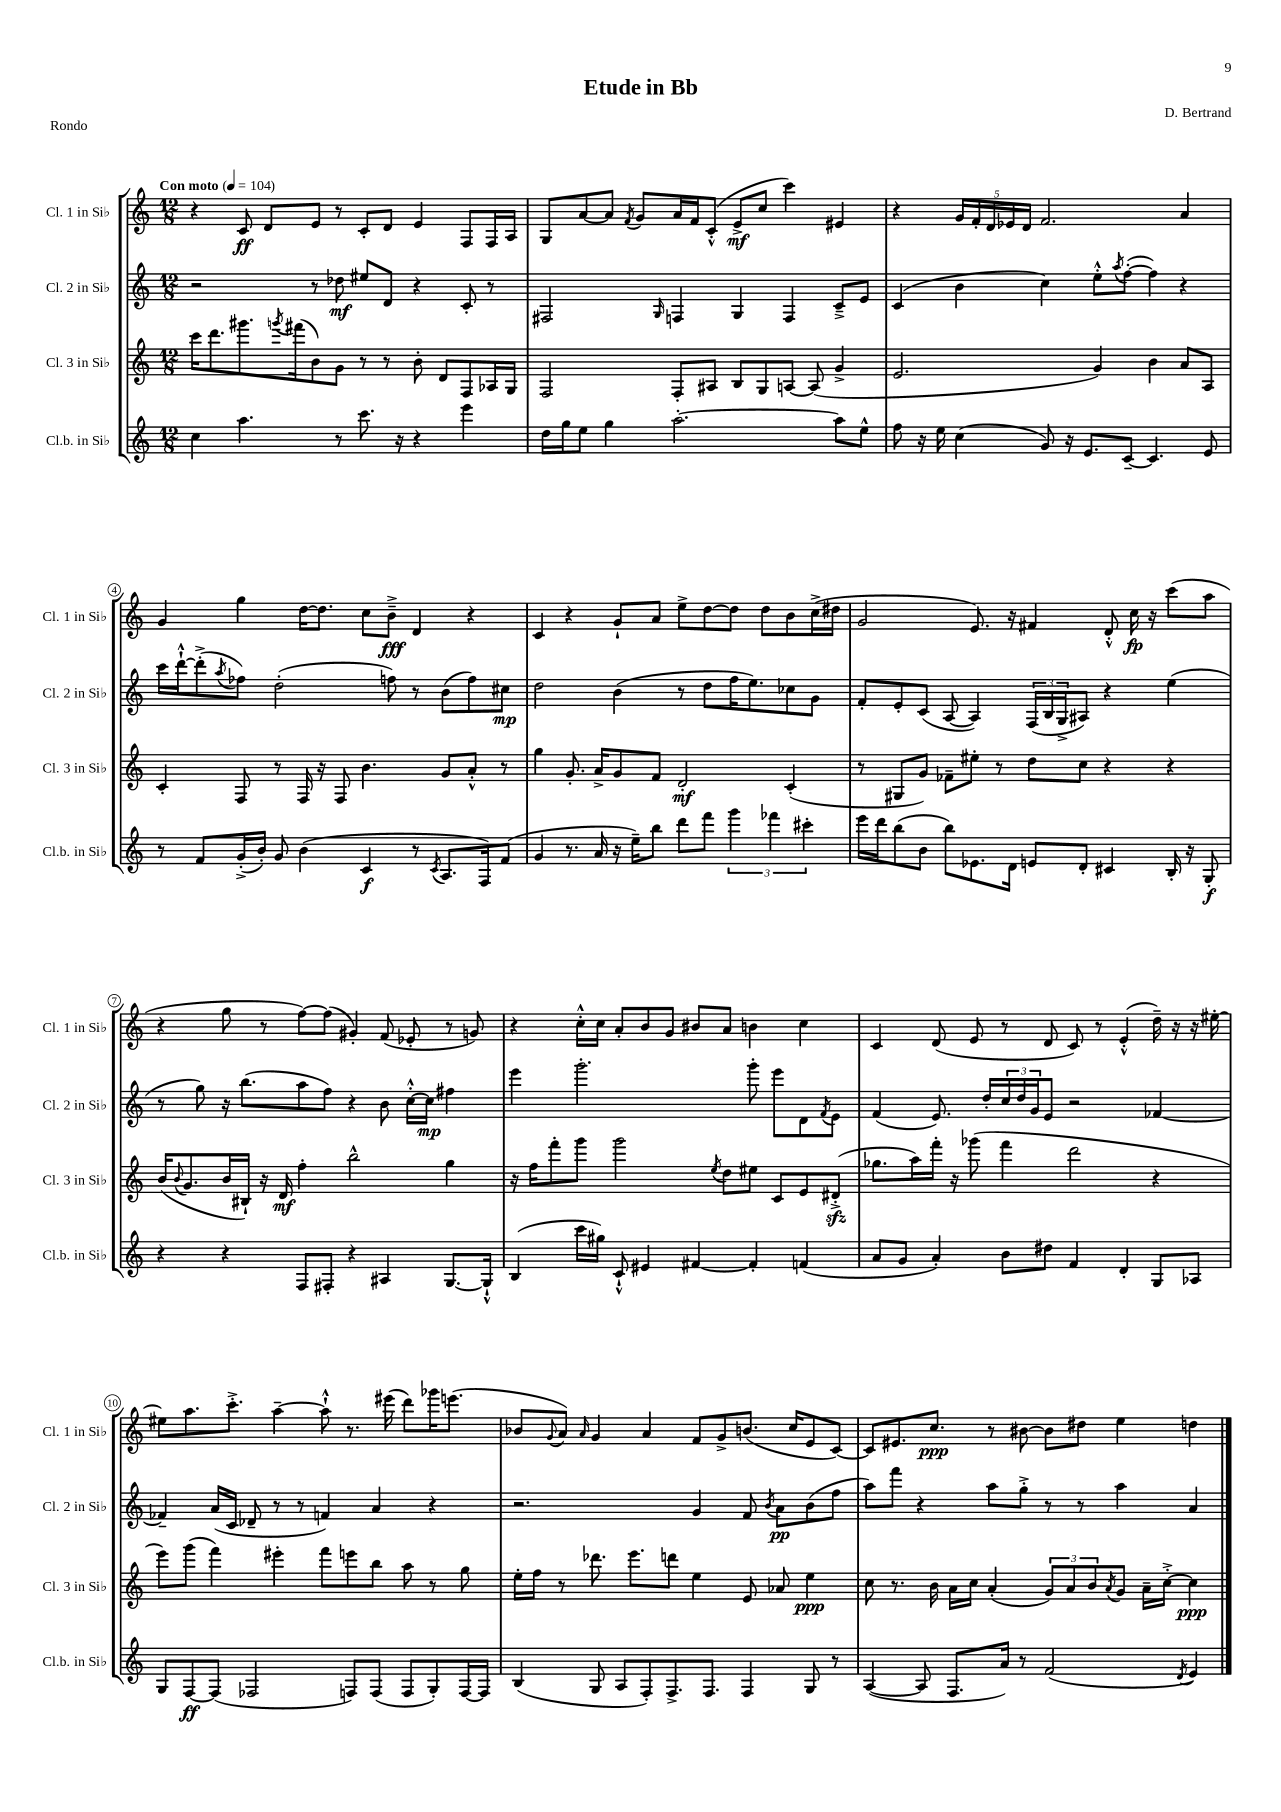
\header { title = "Etude in Bb" composer = "D. Bertrand" piece = "Rondo" }
<<
\new StaffGroup <<
\new Staff = "s0" \with { instrumentName = "Cl. 1 in Sib" shortInstrumentName = "Cl. 1 in Sib" } {
    \clef treble \key c \major \numericTimeSignature \time 12/8 \tempo "Con moto" 4 = 104
    r4 c'8\ff d'8 e'8 r8 c'8-. d'8 e'4 f8 f16 a16 |
    g8 a'8~ a'8 \acciaccatura { f'8 } g'8 a'16 f'16 c'8-.-^( e'8->\mf c''8 c'''4) eis'4 |
    r4 \tuplet 5/4 { g'16 f'16-. d'16 ees'16 d'16 } f'2. a'4 |
    g'4 g''4 d''16~ d''8. c''8 b'8--->\fff d'4 r4 |
    c'4 r4 g'8-! a'8 e''8-> d''8~ d''8 d''8 b'8 c''16->( dis''16 |
    g'2 e'8.) r16 fis'4 d'8-.-^ c''16\fp r16 c'''8( a''8 |
    r4 g''8 r8 f''8~) f''8( gis'4-.) f'8( ees'8-. r8 g'8) |
    r4 c''16-.-^ c''16 a'8-. b'8 g'8 bis'8 a'8 b'4 c''4 |
    c'4 d'8( e'8 r8 d'8 c'8) r8 e'4-.-^( d''16--) r16 r16 eis''16~-. |
    eis''8 a''8. c'''8.-.-> a''4~-- a''8-!-^ r8. eis'''16( d'''8) ges'''16 e'''8.( |
    bes'8 \appoggiatura { g'8 } a'8) \grace { a'16 } g'4 a'4 f'8 g'8-> b'8.( c''16 e'8 c'8~) |
    c'8 eis'8. c''8.\ppp r8 bis'8~ bis'8 dis''8 e''4 d''4 \bar "|." |
}
\new Staff = "s1" \with { instrumentName = "Cl. 2 in Sib" shortInstrumentName = "Cl. 2 in Sib" } {
    \clef treble \key c \major \numericTimeSignature \time 12/8
    r2 r8 des''8\mf eis''8 d'8 r4 c'8-. r8 |
    fis2 \grace { g16 } f4 g4 f4 c'8---> e'8 |
    c'4( b'4 c''4) e''8-.-^ \acciaccatura { a''8 } f''8~-.( f''4) r4 |
    c'''16 d'''16~-!-^ d'''8-.->( \acciaccatura { a''8 } fes''8) d''2-.( f''8) r8 b'8( f''8) cis''8\mp |
    d''2 b'4( r8 d''8 f''16 e''8.) ces''8 g'8 |
    f'8-. e'8-. c'8( a8~ a4) \tuplet 3/2 { f16( b16 g16-> } ais8) r4 e''4( |
    r8 g''8) r16 b''8.( a''8 f''8) r4 b'8 c''16~-.-^ c''16\mp fis''4 |
    e'''4 g'''2.-. g'''8-. e'''8 d'8 \acciaccatura { f'8 } e'8 |
    f'4( e'8.) d''16-. \tuplet 3/2 { c''16 d''16 g'16 } e'8 r2 fes'4~ |
    fes'4-- a'16( c'16 des'8-- r8 r8 f'4) a'4 r4 |
    r2. g'4 f'8 \acciaccatura { b'8 } a'8\pp b'8( f''8 |
    a''8) f'''8 r4 a''8 g''8-.-> r8 r8 a''4 a'4 \bar "|." |
}
\new Staff = "s2" \with { instrumentName = "Cl. 3 in Sib" shortInstrumentName = "Cl. 3 in Sib" } {
    \clef treble \key c \major \numericTimeSignature \time 12/8
    c'''16 d'''8. gis'''8. \acciaccatura { g'''8 } fis'''16( b'8) g'8 r8 r8 b'8-. d'8 f8 aes16 g16 |
    f2 f8-. ais8 b8 g8 a8~ a8( g'4-> |
    e'2. g'4) b'4 a'8 a8 |
    c'4-. f8 r8 f16 r16 f8 b'4. g'8 a'8-.-^ r8 |
    g''4 g'8.-. a'16-> g'8 f'8 d'2-.\mf c'4-.( |
    r8 gis8 g'8) fes'8-- eis''8-. r8 d''8 c''8 r4 r4 |
    b'16( \appoggiatura { b'8 } g'8. b'16 bis16-!) r16 d'16\mf f''4-. b''2-^ g''4 |
    r16 f''16 f'''8-. g'''8 g'''2 \acciaccatura { e''8 } d''8 eis''8 c'8 e'8 dis'8-.->\sfz( |
    ges''8. a''16) f'''16-. r16 ges'''8( f'''4 d'''2 r4 |
    e'''8) g'''8( f'''4) eis'''4-. f'''8 e'''8 b''8 a''8 r8 g''8 |
    e''16-. f''16 r8 des'''8. e'''8. d'''8 e''4 e'8 aes'8 e''4\ppp |
    c''8 r8. b'16 a'16 c''16 a'4-.( \tuplet 3/2 { g'8) a'8 b'8 } \acciaccatura { a'8 } g'8 a'16-- c''16~-.-> c''4\ppp \bar "|." |
}
\new Staff = "s3" \with { instrumentName = "Cl.b. in Sib" shortInstrumentName = "Cl.b. in Sib" } {
    \clef treble \key c \major \numericTimeSignature \time 12/8
    c''4 a''4. r8 c'''8. r16 r4 e'''4 |
    d''16 g''16 e''8 g''4 a''2.~-. a''8 e''8-^ |
    f''8 r16 e''16 c''4( g'8) r16 e'8. c'8~-- c'4. e'8 |
    r8 f'8 g'16-.->( b'16-.) g'8 b'4( c'4\f r8 \acciaccatura { c'8 } a8. f16) f'8( |
    g'4 r8. a'16 r16 e''16--) b''8 d'''8 f'''8 \tuplet 3/2 { g'''4 fes'''4 cis'''4-. } |
    e'''16 d'''16 b''8( b'8 b''8) ees'8. d'16 e'8 d'8-. cis'4 b16-. r16 g8-.\f |
    r4 r4 f8 fis8-. r4 ais4 g8.~ g16-!-^ |
    b4( c'''16 gis''16) c'8-!-^ eis'4 fis'4~ fis'4-. f'4( |
    a'8 g'8 a'4-.) b'8 dis''8 f'4 d'4-. g8 aes8 |
    g8 f8~\ff f8( fes2 f8) f8( f8 g8-.) f16~ f16 |
    b4( g8 a8 f8-.) f8.-> f8. f4 g8 r8 |
    a4~( a8 f8. a'16) r8 f'2( \acciaccatura { d'8 } e'4) \bar "|." |
}
>>
>>
\layout { \context { \Score \override BarNumber.stencil = #(make-stencil-circler 0.1 0.3 ly:text-interface::print) } }
